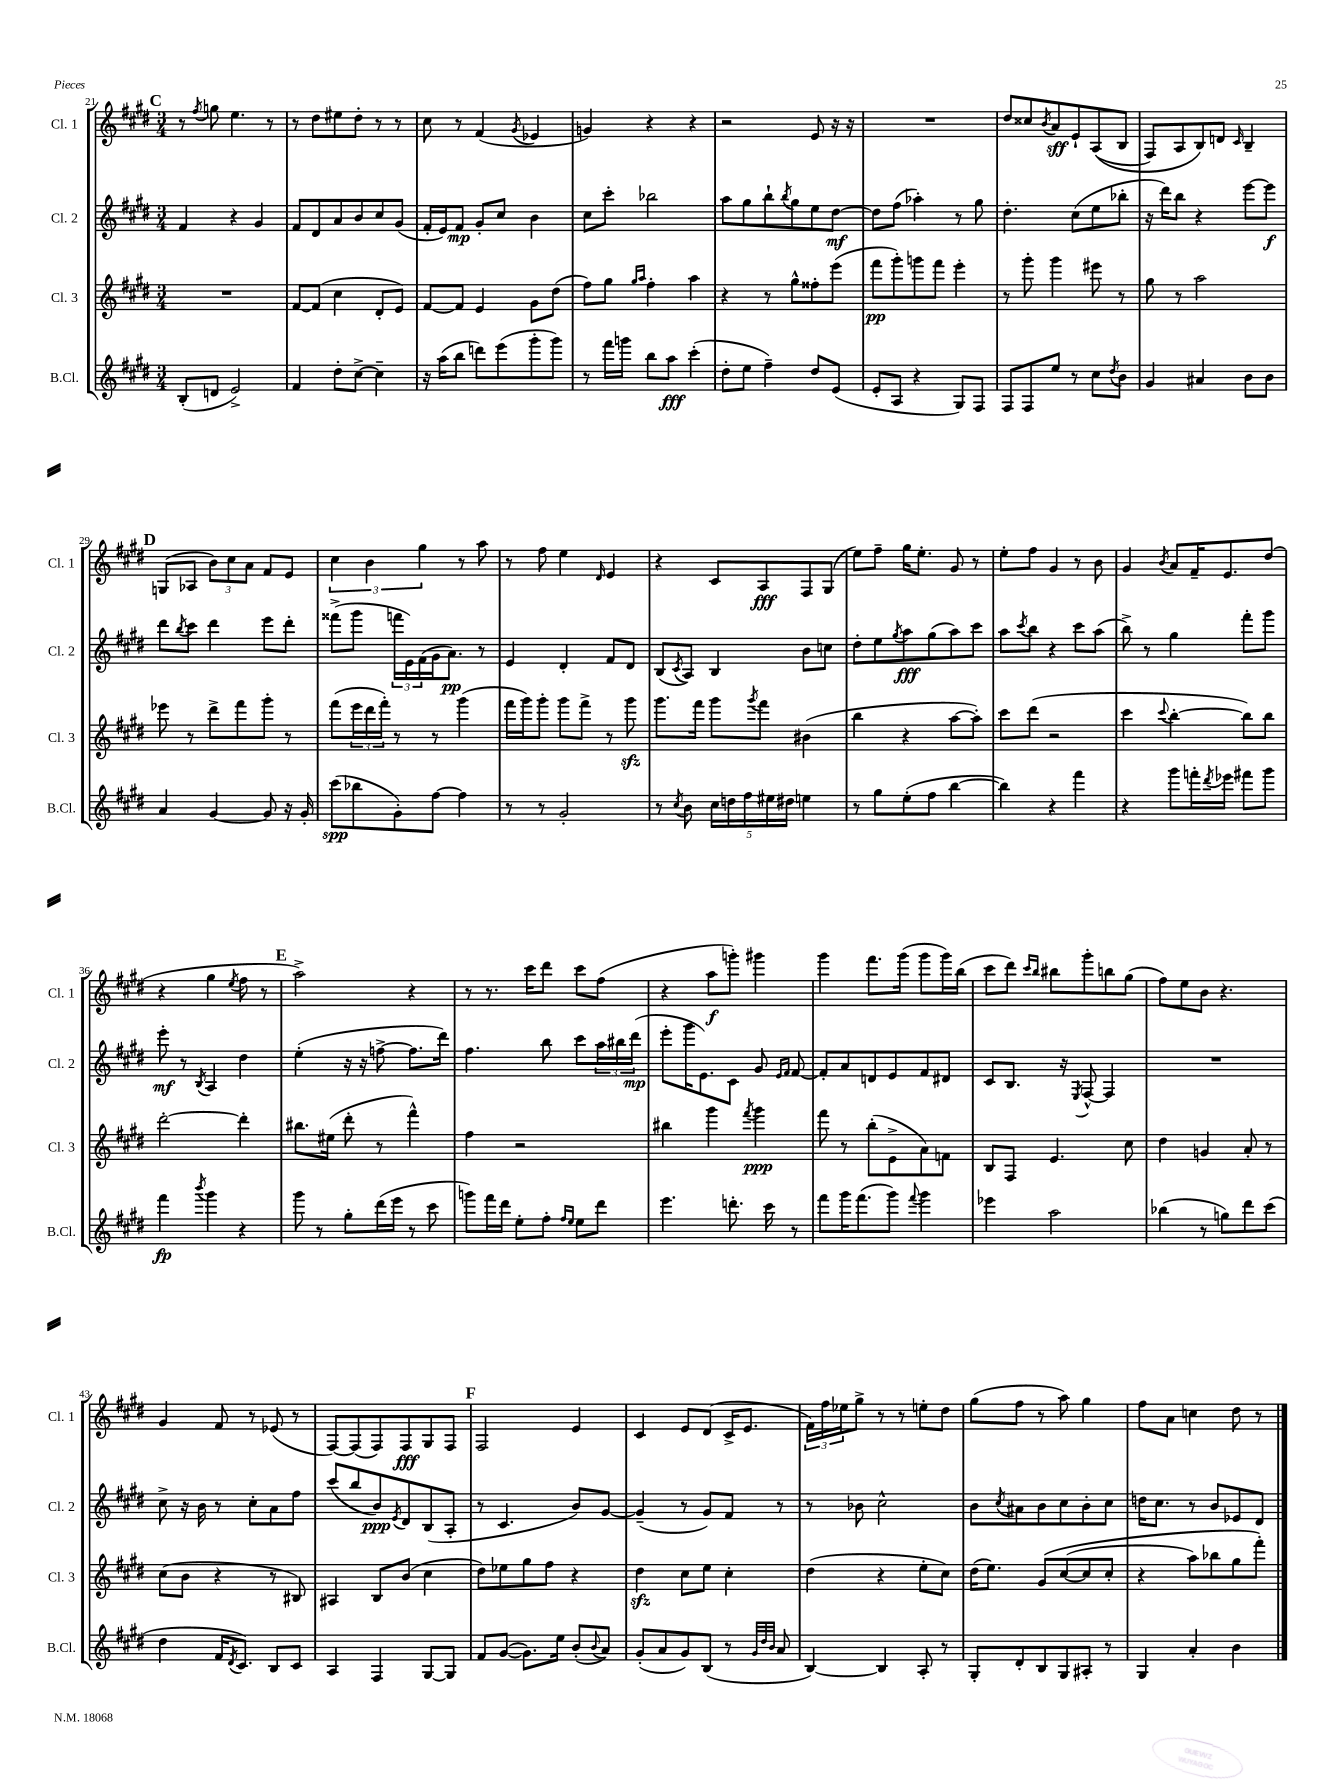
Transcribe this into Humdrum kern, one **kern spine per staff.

**kern	**dynam	**kern	**dynam	**kern	**dynam	**kern	**dynam
*part4	*part4	*part3	*part3	*part2	*part2	*part1	*part1
*staff4	*staff4	*staff3	*staff3	*staff2	*staff2	*staff1	*staff1
*I"B.Cl.	*	*I"Cl. 3	*	*I"Cl. 2	*	*I"Cl. 1	*
*I'B.Cl.	*	*I'Cl. 3	*	*I'Cl. 2	*	*I'Cl. 1	*
*clefG2	*	*clefG2	*	*clefG2	*	*clefG2	*
*k[f#c#g#d#]	*	*k[f#c#g#d#]	*	*k[f#c#g#d#]	*	*k[f#c#g#d#]	*
*M3/4	*	*M3/4	*	*M3/4	*	*M3/4	*
!!LO:REH:place=s1:t=C
=21	=21	=21	=21	=21	=21	=21	=21
(8B'/L	.	2.r	.	4f#/	.	8r	.
.	.	.	.	.	.	8qff#/	.
8dn/J	.	.	.	.	.	8ggn\	.
2e^/)	.	.	.	4r	.	4.ee\	.
.	.	.	.	4g#/	.	.	.
.	.	.	.	.	.	8r	.
=22	=22	=22	=22	=22	=22	=22	=22
4f#/	.	[8f#/L	.	8f#/L	.	8r	.
.	.	(8f#/J]	.	8d#/	.	8dd#\L	.
8dd#'\L	.	4cc#\	.	8a/	.	8ee#X\	.
[8cc#^\J	.	.	.	8b/	.	8dd#'\J	.
4cc#~\]	.	8d#'/L	.	8cc#/	.	8r	.
.	.	8e/J)	.	(8g#/J	.	8r	.
=23	=23	=23	=23	=23	=23	=23	=23
16r	.	[8f#/L	.	16f#'/LL	.	8cc#\	.
(16aa\KL	.	.	.	16e/J)	.	.	.
8bb\J	.	8f#/J]	.	8f#/J	mp	8r	.
8dddn\L)	.	4e/	.	8g#'/L	.	(4f#/	.
(8eee\	.	.	.	8cc#/J	.	.	.
.	.	.	.	.	.	8qg#/	.
8ggg#'\	.	8g#\L	.	4b\	.	4e-X/	.
8ggg#\J)	.	(8dd#\J	.	.	.	.	.
=24	=24	=24	=24	=24	=24	=24	=24
8r	.	8ff#\L)	.	8cc#\L	.	4gn/)	.
16fff#\LL	.	8gg#\J	.	8ccc#'\J	.	.	.
16gggn\JJ	.	.	.	.	.	.	.
.	.	16qqgg#/LL	.	.	.	.	.
.	.	16qqaa/JJ	.	.	.	.	.
8bb\L	.	4ff#'\	.	2bb-X\	.	4r	.
8aa\J	fff	.	.	.	.	.	.
(4ccc#'\	.	4aa\	.	.	.	4r	.
=25	=25	=25	=25	=25	=25	=25	=25
8dd#'\L	.	4r	.	8aa\L	.	2r	.
8ee\J	.	.	.	8gg#\	.	.	.
4ff#~\)	.	8r	.	8bb`\	.	.	.
.	.	.	.	8qbb/	.	.	.
.	.	8gg#^^\L	.	8gg#\	.	.	.
8dd#/L	.	8ff##X'\	.	8ee\	.	8e/	.
(8e/J	.	(8eee\J	.	[8dd#\J	mf	16r	.
.	.	.	.	.	.	16r	.
=26	=26	=26	=26	=26	=26	=26	=26
8e'/L	.	8fff#\L	pp	8dd#\L]	.	2.r	.
8A/J	.	8ggg#'\)	.	(8ff#\J	.	.	.
4r	.	8gggn\	.	4aa-X'\)	.	.	.
.	.	8fff#\J	.	.	.	.	.
8G#/L)	.	4eee'\	.	8r	.	.	.
8F#/J	.	.	.	8gg#\	.	.	.
=27	=27	=27	=27	=27	=27	=27	=27
8F#/L	.	8r	.	4.dd#'\	.	8dd#/L	.
8F#/	.	8ggg#'\	.	.	.	8cc##X/	.
.	.	.	.	.	.	8qb/	.
8ee/J	.	4ggg#\	.	.	.	8a/	sff
8r	.	.	.	(8cc#\L	.	8e`/	.
8cc#\L	.	8eee#X\	.	8ee\	.	((8A/	.
8qdd#/	.	.	.	.	.	.	.
8b\J	.	8r	.	8bb-X'\J	.	8B/J	.
=28	=28	=28	=28	=28	=28	=28	=28
4g#/	.	8gg#\	.	16r	.	8F#/L)	.
.	.	.	.	16ddd#\KL)	.	.	.
.	.	8r	.	8bb\J	.	8A/	.
4a#X/	.	2aa\	.	4r	.	8B/)	.
.	.	.	.	.	.	8dn/J	.
.	.	.	.	.	.	16qqc#/	.
8b\L	.	.	.	[8eee\L	.	4B~/	.
8b\J	.	.	.	8eee\J]	f	.	.
!!LO:LB:g=z
!!LO:REH:place=s1:t=D
=29	=29	=29	=29	=29	=29	=29	=29
4a/	.	8eee-X\	.	8ddd#\L	.	(8Gn/L	.
.	.	.	.	8qbb/	.	.	.
.	.	8r	.	8ccc#\J	.	8A-X/J	.
[4g#/	.	8ddd#^\L	.	4ddd#\	.	12b\L)	.
.	.	.	.	.	.	12cc#\	.
.	.	8fff#\	.	.	.	.	.
.	.	.	.	.	.	12a\J	.
8g#/]	.	8ggg#'\J	.	8eee\L	.	8f#/L	.
16r	.	8r	.	8ddd#'\J	.	8e/J	.
16g#'/	.	.	.	.	.	.	.
=30	=30	=30	=30	=30	=30	=30	=30
(8ccc#\L	spp	(8fff#\L	.	(8fff##X^\L	.	6cc#\	.
8bb-X\	.	24eee\L	.	8ggg#\J	.	.	.
.	.	24ddd#\	.	.	.	6b\	.
.	.	24fff#'\JJ)	.	.	.	.	.
8g#'\)	.	8r	.	24fffn\LL	.	.	.
.	.	.	.	24e\)	.	.	.
.	.	.	.	(24f#\	.	6gg#\	.
[8ff#\J	.	8r	.	16g#\J	.	.	.
.	.	.	.	8.a\J)	pp	.	.
4ff#\]	.	(4ggg#\	.	.	.	8r	.
.	.	.	.	8r	.	8aa\	.
=31	=31	=31	=31	=31	=31	=31	=31
8r	.	16fff#\LL	.	4e/	.	8r	.
.	.	16ggg#\J)	.	.	.	.	.
8r	.	8ggg#'\J	.	.	.	8ff#\	.
2g#'/	.	8ggg#\L	.	4d#'/	.	4ee\	.
.	.	8fff#^\J	.	.	.	.	.
.	.	.	.	.	.	16qqd#/	.
.	.	8r	.	8f#/L	.	4e/	.
.	.	8ggg#zz\	.	8d#/J	.	.	.
=32	=32	=32	=32	=32	=32	=32	=32
8r	.	8.ggg#\L	.	(8B/L	.	4r	.
8qcc#/	.	.	.	8qc#/	.	.	.
8b\	.	.	.	8A/J)	.	.	.
.	.	16fff#\Jk	.	.	.	.	.
20cc#\LL	.	8ggg#\L	.	4B/	.	8c#/L	.
20ddn\	.	.	.	.	.	.	.
20ff#\	.	.	.	.	.	.	.
.	.	8qggg#/	.	.	.	.	.
.	.	8fff#\J	.	.	.	8A/	fff
20ee#X\	.	.	.	.	.	.	.
20dd#X\JJ	.	.	.	.	.	.	.
4een\	.	(4b#X\	.	8b\L	.	8F#/	.
.	.	.	.	8ccn\J	.	(8G#/J	.
=33	=33	=33	=33	=33	=33	=33	=33
8r	.	4bb\	.	8dd#'\L	.	8ee\L)	.
8gg#\L	.	.	.	8ee\	.	8ff#~\J	.
.	.	.	.	8qgg#/	.	.	.
(8ee'\	.	4r	.	8aa\	fff	16gg#\KL	.
.	.	.	.	.	.	8.ee'\J	.
8ff#\J	.	.	.	(8gg#\	.	.	.
[4bb\	.	[8aa\L	.	8aa\)	.	8g#/	.
.	.	8aa'\J])	.	8ccc#\J	.	8r	.
=34	=34	=34	=34	=34	=34	=34	=34
4bb\])	.	8ccc#\L	.	8aa\L	.	8ee'\L	.
.	.	.	.	8qccc#/	.	.	.
.	.	(8ddd#\J	.	8bb\J	.	8ff#\J	.
4r	.	2r	.	4r	.	4g#/	.
4fff#\	.	.	.	8ccc#\L	.	8r	.
.	.	.	.	(8aa\J	.	8b\	.
=35	=35	=35	=35	=35	=35	=35	=35
4r	.	4ccc#\	.	8bb^\)	.	4g#/	.
.	.	.	.	8r	.	.	.
.	.	8qqccc#/	.	.	.	8qb/	.
8ggg#\L	.	[4bb'\	.	4gg#\	.	8a/L	.
16fffn'\L	.	.	.	.	.	16f#~/K	.
8qddd#/	.	.	.	.	.	.	.
16eee-X\JJ	.	.	.	.	.	8.e/	.
8fff#X\L	.	8bb\L])	.	8fff#'\L	.	.	.
8ggg#\J	.	8bb\J	.	8ggg#\J	.	(8dd#/J	.
!!LO:LB:g=z
=36	=36	=36	=36	=36	=36	=36	=36
4fff#\	fp	[2ddd#'\	.	8eee'\	mf	4r	.
.	.	.	.	8r	.	.	.
8qbbb/	.	.	.	8qB/	.	.	.
4ggg#\	.	.	.	4A/	.	4gg#\	.
.	.	.	.	.	.	8qee/	.
4r	.	4ddd#'\]	.	4dd#\	.	8ff#\	.
.	.	.	.	.	.	8r	.
!!LO:REH:place=s1:t=E
=37	=37	=37	=37	=37	=37	=37	=37
8ggg#\	.	8.bb#X\L	.	(4ee'\	.	2aa^\)	.
8r	.	.	.	.	.	.	.
.	.	(16ee#X\Jk	.	.	.	.	.
8gg#'\L	.	8ddd#'\	.	16r	.	.	.
.	.	.	.	16r	.	.	.
(16ddd#\L	.	8r	.	[8ffn^\	.	.	.
16eee\JJ	.	.	.	.	.	.	.
8r	.	4fff#^^\)	.	8.ff\L]	.	4r	.
8ccc#\	.	.	.	.	.	.	.
.	.	.	.	16ddd#\Jk)	.	.	.
=38	=38	=38	=38	=38	=38	=38	=38
8gggn\L)	.	4ff#\	.	4.ff#\	.	8r	.
16fff#\L	.	.	.	.	.	8.r	.
16ddd#\JJ	.	.	.	.	.	.	.
8ee'\L	.	2r	.	.	.	.	.
.	.	.	.	.	.	16ccc#\KL	.
8ff#'\J	.	.	.	8bb\	.	8ddd#\J	.
16qqff#/LL	.	.	.	.	.	.	.
16qqee/JJ	.	.	.	.	.	.	.
8ee\L	.	.	.	8ccc#\L	.	8ccc#\L	.
8ddd#\J	.	.	.	24aa\L	.	(8ff#\J	.
.	.	.	.	24bb#X\	.	.	.
.	.	.	.	(24ddd#\JJ	mp	.	.
=39	=39	=39	=39	=39	=39	=39	=39
4.eee\	.	4bb#X\	.	8eee'\L	.	4r	.
.	.	.	.	16ggg#\K	.	.	.
.	.	.	.	8.e\)	.	.	.
.	.	4ggg#\	.	.	.	8aa\L	f
8.dddn'\	.	.	.	8c#\J	.	8gggn'\J)	.
.	.	8qfff#/	.	.	.	.	.
.	.	4ggg#\	ppp	8g#/	.	4ggg#X\	.
16ccc#\	.	.	.	.	.	.	.
.	.	.	.	16qqe/LL	.	.	.
.	.	.	.	16qqf#/JJ	.	.	.
8r	.	.	.	[8f#/	.	.	.
=40	=40	=40	=40	=40	=40	=40	=40
8fff#\L	.	8fff#\	.	8f#'/L]	.	4ggg#\	.
16ggg#\K	.	8r	.	8a/	.	.	.
(8.fff#\	.	.	.	.	.	.	.
.	.	(8bb'\L	.	8dn/	.	8.fff#\L	.
8ggg#\J)	.	8e^\	.	8e/	.	.	.
.	.	.	.	.	.	(16ggg#\Jk	.
8qqfff#/	.	.	.	.	.	.	.
4ggg#\	.	8a\)	.	8f#/	.	8ggg#\L	.
.	.	8fn\J	.	8d#X/J	.	16ggg#\L)	.
.	.	.	.	.	.	(16bb\JJ	.
=41	=41	=41	=41	=41	=41	=41	=41
4eee-X\	.	8B/L	.	8c#/L	.	8ccc#\L	.
.	.	8F#/J	.	8.B/J	.	8ddd#\J)	.
.	.	.	.	.	.	16qqccc#/LL	.
.	.	.	.	.	.	16qqbb/JJ	.
2aa\	.	4.e/	.	.	.	8bb#X\L	.
.	.	.	.	16r	.	.	.
.	.	.	.	8qE/	.	.	.
.	.	.	.	[8F#^^/	.	8ggg#'\	.
.	.	.	.	4F#/]	.	8bbn\	.
.	.	8cc#\	.	.	.	(8gg#\J	.
=42	=42	=42	=42	=42	=42	=42	=42
(4bb-X\	.	4dd#\	.	2.r	.	8ff#\L)	.
.	.	.	.	.	.	8ee\	.
8r	.	4gn/	.	.	.	8b\J	.
8ggn\L)	.	.	.	.	.	4.r	.
8ddd#\	.	8a'/	.	.	.	.	.
(8ccc#\J	.	8r	.	.	.	.	.
!!LO:LB:g=z
=43	=43	=43	=43	=43	=43	=43	=43
4dd#\	.	(8cc#\L	.	8cc#^\	.	4g#/	.
.	.	8b\J	.	16r	.	.	.
.	.	.	.	16b\	.	.	.
16f#/KL	.	4r	.	8r	.	8f#/	.
8qd#/	.	.	.	.	.	.	.
8.c#/J)	.	.	.	.	.	.	.
.	.	.	.	8cc#'\L	.	8r	.
8B/L	.	8r	.	8a\	.	(8e-X/	.
8c#/J	.	8B#X/)	.	8ff#\J	.	8r	.
=44	=44	=44	=44	=44	=44	=44	=44
4A/	.	4A#X/	.	(8ccc#/L	.	[8F#/L)	.
.	.	.	.	8bb/	.	(8F#/]	.
4F#/	.	8B/L	.	8b/)	ppp	8F#/)	.
.	.	.	.	8qe/	.	.	.
.	.	(8b/J	.	8d#/	.	8F#/	fff
[8G#/L	.	4cc#\	.	(8B/	.	8G#/	.
8G#/J]	.	.	.	8A'/J	.	8F#/J	.
!!LO:REH:place=s1:t=F
=45	=45	=45	=45	=45	=45	=45	=45
8f#/L	.	8dd#\L)	.	8r	.	2F#/	.
([8g#/J	.	8ee-X\	.	4.c#/	.	.	.
8.g#\L])	.	8gg#\	.	.	.	.	.
.	.	8ff#\J	.	.	.	.	.
16ee\Jk	.	.	.	.	.	.	.
(8b'/L	.	4r	.	8b/L)	.	4e/	.
8qqb/	.	.	.	.	.	.	.
8a/J)	.	.	.	[8g#/J	.	.	.
=46	=46	=46	=46	=46	=46	=46	=46
(8g#'/L	.	4dd#zz\	.	(4g#~/]	.	4c#/	.
8a/	.	.	.	.	.	.	.
8g#/)	.	8cc#\L	.	8r	.	8e/L	.
(8B/J	.	8ee\J	.	8g#/L)	.	(8d#/J	.
8r	.	4cc#'\	.	8f#/J	.	16c#^/KL	.
.	.	.	.	.	.	8.e/J	.
32qqg#/LLL	.	.	.	.	.	.	.
32qqdd#/	.	.	.	.	.	.	.
32qqb/JJJ	.	.	.	.	.	.	.
8a/	.	.	.	8r	.	.	.
=47	=47	=47	=47	=47	=47	=47	=47
[4B/)	.	(4dd#\	.	8r	.	24f#\LL)	.
.	.	.	.	.	.	24ff#\	.
.	.	.	.	.	.	24ee-X\J	.
.	.	.	.	8b-X\	.	8gg#^\J	.
4B/]	.	4r	.	2cc#^^\	.	8r	.
.	.	.	.	.	.	8r	.
8A'/	.	8ee'\L	.	.	.	8een'\L	.
8r	.	8cc#\J)	.	.	.	8dd#\J	.
=48	=48	=48	=48	=48	=48	=48	=48
8G#'/L	.	(16dd#\KL	.	8b\L	.	(8gg#\L	.
.	.	8.ee\J)	.	.	.	.	.
.	.	.	.	8qcc#/	.	.	.
8d#'/	.	.	.	8a#X\	.	8ff#\J	.
8B/	.	(8g#/L	.	8b\	.	8r	.
8G#/	.	([8cc#/	.	8cc#\	.	8aa\)	.
8A#X'/J	.	8cc#/]	.	8b'\	.	4gg#\	.
8r	.	8cc#'/J	.	8cc#\J	.	.	.
=49	=49	=49	=49	=49	=49	=49	=49
4G#/	.	4r	.	16ddn\KL	.	8ff#\L	.
.	.	.	.	8.cc#\J	.	.	.
.	.	.	.	.	.	8a\J	.
4a'/	.	8aa\L)	.	8r	.	4ccn\	.
.	.	8bb-X\	.	8b/L	.	.	.
4b\	.	8gg#\	.	8e-X/	.	8dd#\	.
.	.	8fff#'\J)	.	8d#/J	.	8r	.
==	==	==	==	==	==	==	==
*-	*-	*-	*-	*-	*-	*-	*-
